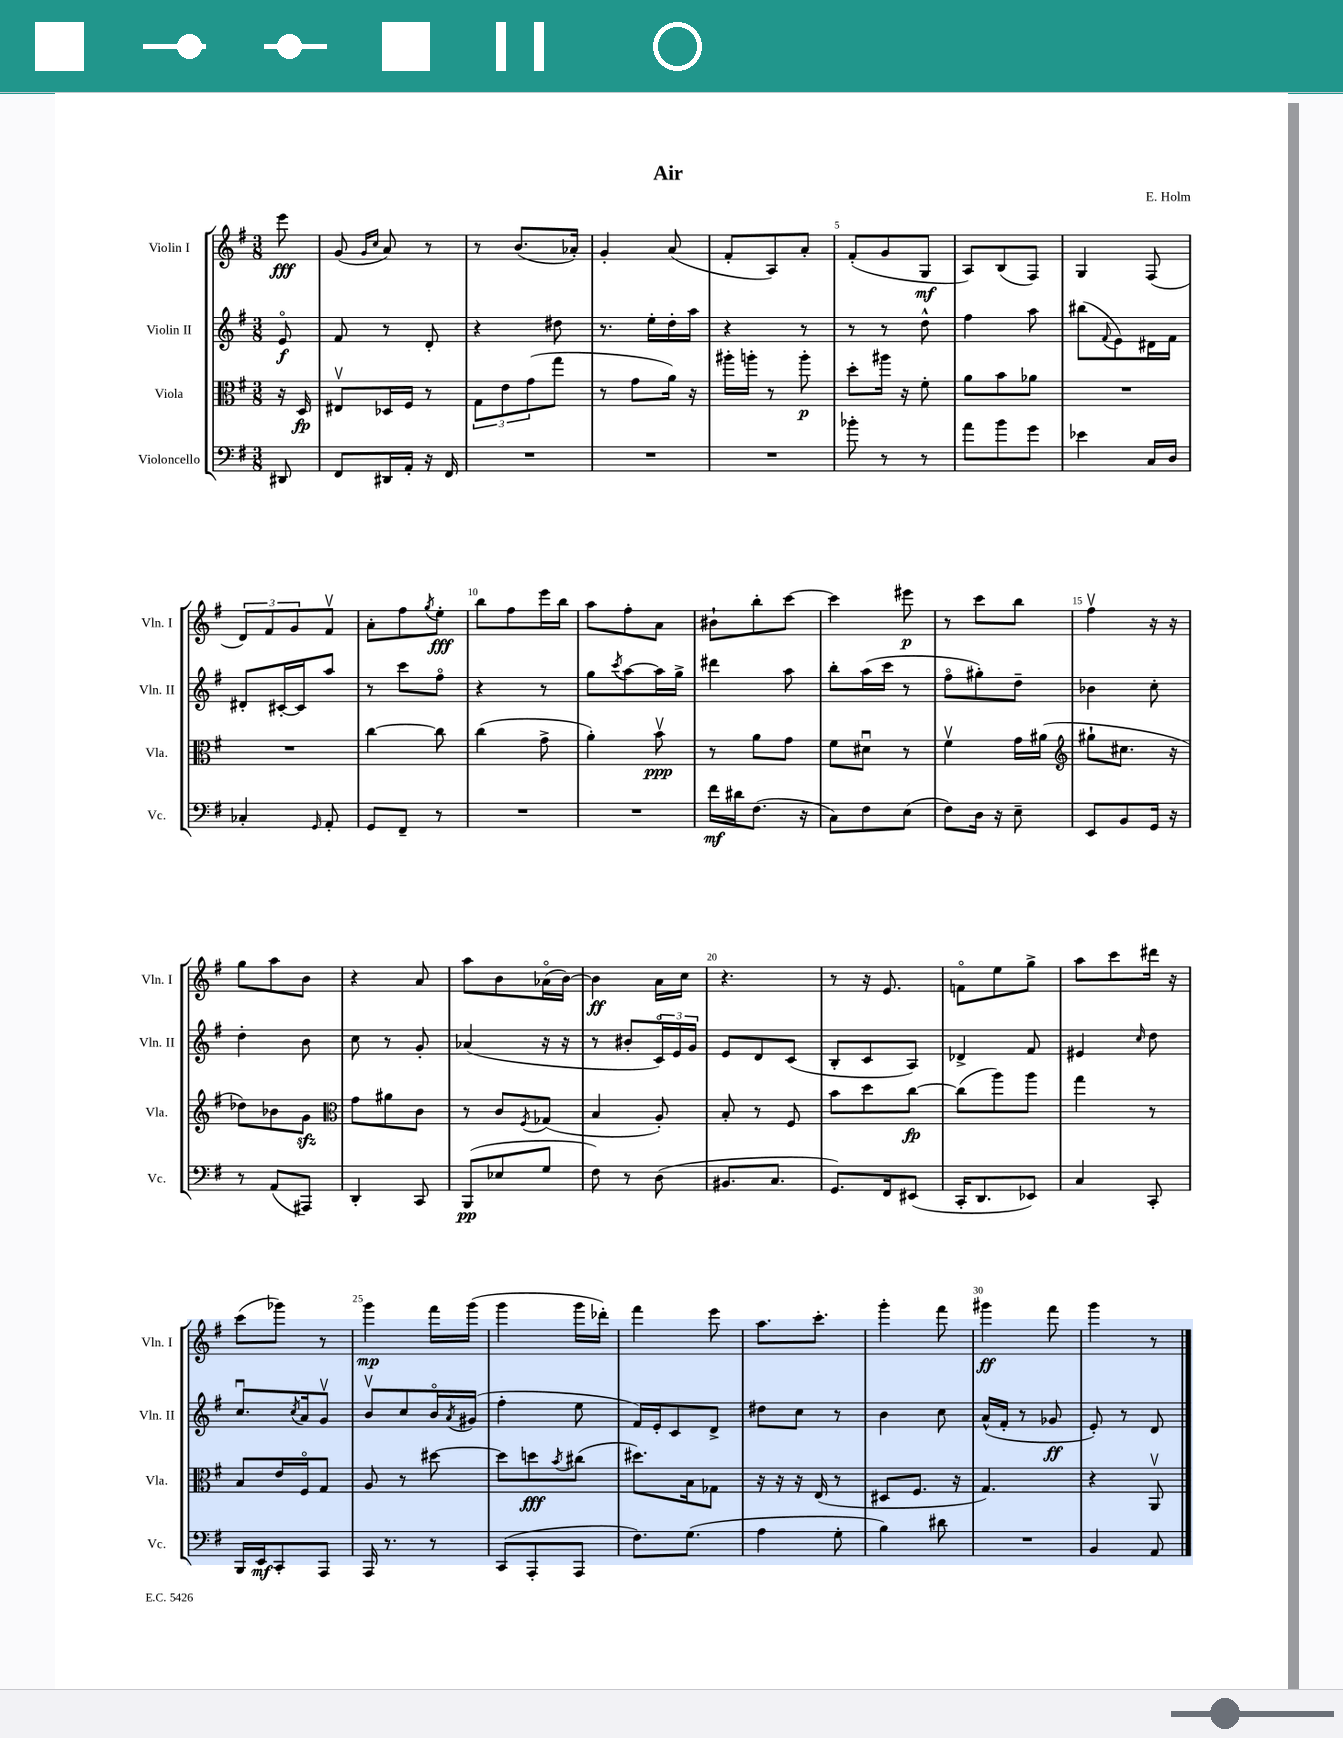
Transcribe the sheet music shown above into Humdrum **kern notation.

**kern	**kern	**kern	**kern
*staff4	*staff3	*staff2	*staff1
*clefF4	*clefC3	*clefG2	*clefG2
*k[f#]	*k[f#]	*k[f#]	*k[f#]
*M3/8	*M3/8	*M3/8	*M3/8
8DD#	16r	8eo	8eee
.	16D	.	.
=	=	=	=
8FF#	8E#v	8f#	(8g
.	.	.	16qqg
.	.	.	16qqcc
16DD#	16D-	8r	8a)
16AA'	16F#	.	.
16r	8r	8d'	8r
16FF#	.	.	.
=	=	=	=
4.r	12G	4r	8r
.	12e	.	.
.	.	.	(8.b
.	(12g	.	.
.	8gg	8dd#	.
.	.	.	16a-')
=	=	=	=
4.r	8r	8.r	4g'
.	8g	.	.
.	.	16ee'	.
.	16a)	16dd'	(8a
.	16r	16aa	.
=	=	=	=
4.r	16aa#'	4r	8f#'
.	16aa'	.	.
.	8r	.	8A)
.	8aa'	8r	8a'
=	=	=	=
8b-'	8dd'	8r	(8f#'
8r	16aa#	8r	8g
.	16r	.	.
8r	8f#'	8dd^^	8G
=	=	=	=
8a	8a	4ff#	8A)
8b	8b	.	(8B
8g	8a-	8aa	8F#)
=	=	=	=
4e-	4.r	(8bb#	4G
.	.	8qqf#	.
.	.	8e)	.
16C	.	16d#	(8F#
16D	.	16f#	.
=	=	=	=
4C-'	4.r	8d#'	12d)
.	.	.	12f#
.	.	[16c#'	.
.	.	.	12g
.	.	16c#]	.
16qqGG	.	.	.
8AA'	.	8aa	8f#v
=	=	=	=
8GG	[4cc	8r	8a'
8FF#~	.	8ccc	8ff#
.	.	.	8qgg
8r	8cc]	8ff#o	8ee'
=	=	=	=
4.r	(4cc	4r	8bb
.	.	.	8ff#
.	8g^	8r	16eee
.	.	.	16bb
=	=	=	=
4.r	4a')	8gg	8aa
.	.	8qccc	.
.	.	[8aa	8ff#'
.	8bv	16aa]	8a
.	.	16gg^	.
=	=	=	=
16f#	8r	4ddd#	8b#`
16d#	.	.	.
(8.F#	8a	.	8bb'
.	8g	8aa	[8ccc
16r	.	.	.
=	=	=	=
8C)	8f#	8bb'	4ccc]
8F#	8d#u	(16aa	.
.	.	16ccc	.
(8E	8r	8r	8eee#
=	=	=	=
8F#)	4f#v	8ff#o	8r
16D	.	8gg#')	8ccc
16r	.	.	.
8E~	16g	8dd~	8bb
.	(16a#	.	.
=	=	=	=
*	*clefG2	*	*
8EE	8gg#`	4b-	4ff#v
8BB	8.cc#	.	.
16GG	.	8cc'	16r
16r	16r	.	16r
=	=	=	=
8r	8dd-)	4dd'	8gg
(8AA	8b-	.	8aa
8AAA#)	8g	8b	8b
=	=	=	=
*	*clefC3	*	*
4DD'	8g	8cc	4r
.	8a#	8r	.
8CC	8c	8g'	8a
=	=	=	=
(8BBB	8r	(4a-	8aa
8E-	8c	.	8b
.	8qF#	.	.
8G	(8G-	16r	(16a-o
.	.	16r	[16b)
=	=	=	=
8F#)	4B	8r	4b]
8r	.	8b#'	.
(8D	8A')	24co)	16a
.	.	24e	.
.	.	.	16cc
.	.	24g	.
=	=	=	=
8.BB#	8B'	8e	4.r
.	8r	8d	.
8.C	.	.	.
.	8F#	(8c	.
=	=	=	=
8.GG)	8b	8B'	8r
.	8dd	8c	16r
16FF#	.	.	8.e
(8EE#	[8cc	8A)	.
=	=	=	=
16CC'	(8cc]	4d-^	8fo
8.DD	.	.	.
.	8aa)	.	8ee
8EE-)	8aa	8f#	8gg^
=	=	=	=
4C	4gg	4e#	8aa
.	.	.	8ccc
.	.	16qqcc	.
8CC'	8r	8dd	16ddd#
.	.	.	16r
=	=	=	=
16BBB	8B	8.ccu	(8ccc
16EE	.	.	.
8CC'	16e	.	8ggg-)
.	.	8qcc	.
.	16F#o	16a	.
8AAA	8G	8gv	8r
=	=	=	=
16AAA	8A	8bv	4ggg
8.r	.	.	.
.	8r	8cc	.
8r	[8dd#	16bo	16fff#
.	.	8qa	.
.	.	(16g#	(16ggg
=	=	=	=
(8CC	8dd#]	4ff#'	4ggg
8AAA'	8dd	.	.
.	8qb	.	.
8AAA	(8cc#	8ee	16ggg
.	.	.	16ddd-')
=	=	=	=
8.F#)	8.dd#)	16f#)	4fff#
.	.	16e'	.
.	.	8c	.
(8.G	16B	.	.
.	8G-	8d^	8eee
=	=	=	=
4A	16r	8dd#	8.aa
.	16r	.	.
.	16r	8cc	.
.	(16E	.	8.ccc'
8G'	8r	8r	.
=	=	=	=
4B)	8D#	4b	4ggg'
.	8.F#	.	.
8d#	.	8cc	8fff#
.	16r	.	.
=	=	=	=
4.r	4.G)	(16a^^	4ggg#
.	.	16f#'	.
.	.	8r	.
.	.	8g-	8fff#
=	=	=	=
4BB	4r	8e')	4ggg
.	.	8r	.
8AA	8AAv	8d	8r
==	==	==	==
*-	*-	*-	*-
